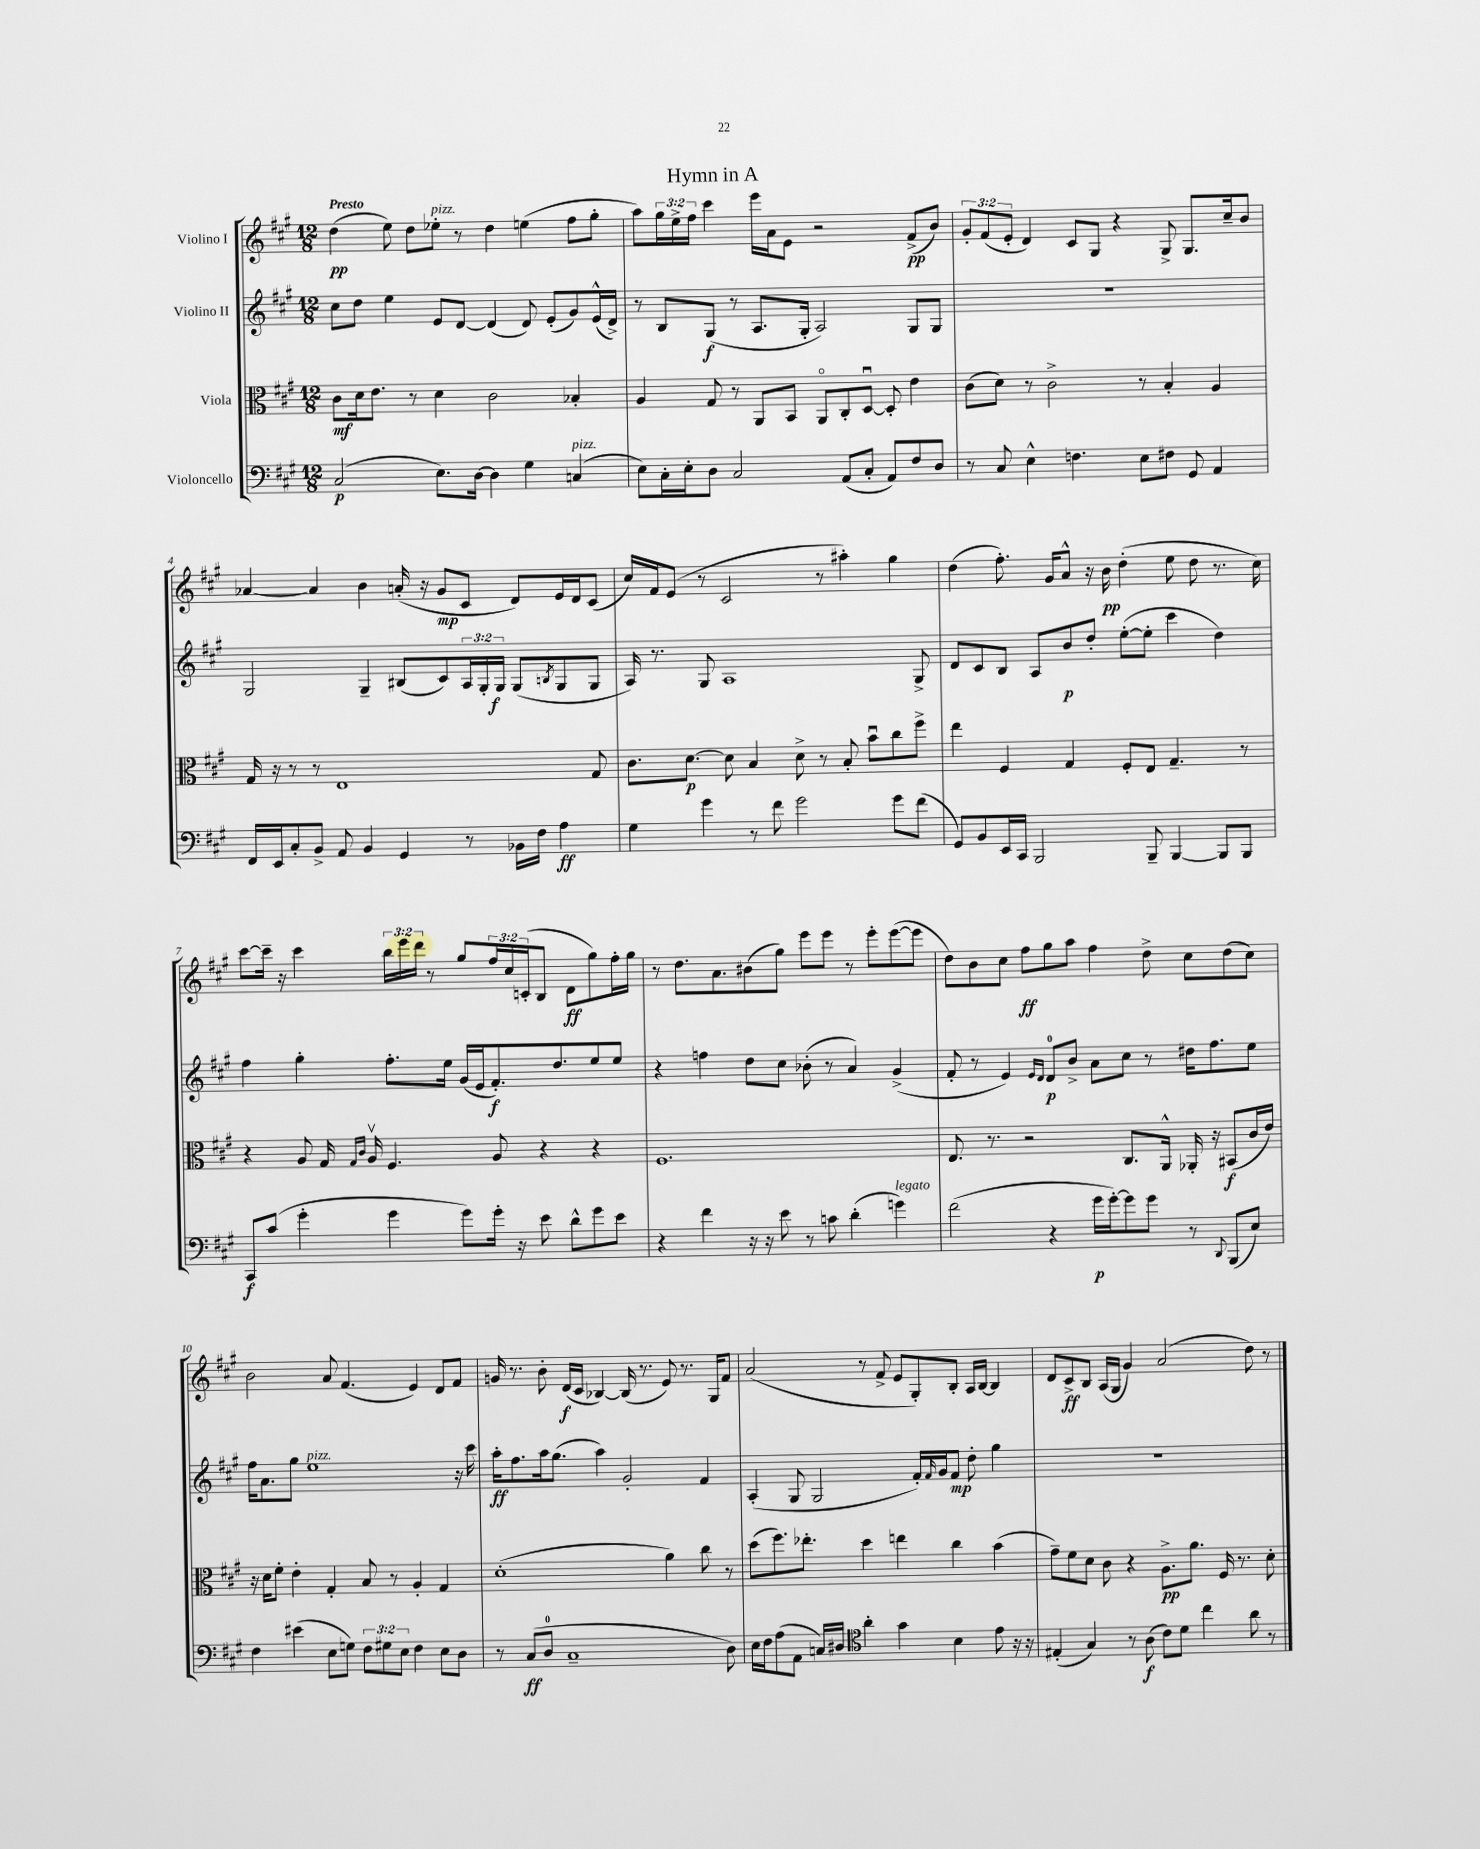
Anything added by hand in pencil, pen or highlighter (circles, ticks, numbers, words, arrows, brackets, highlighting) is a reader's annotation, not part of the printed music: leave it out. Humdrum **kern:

**kern	**kern	**kern	**kern
*staff4	*staff3	*staff2	*staff1
*clefF4	*clefC3	*clefG2	*clefG2
*k[f#c#g#]	*k[f#c#g#]	*k[f#c#g#]	*k[f#c#g#]
*M12/8	*M12/8	*M12/8	*M12/8
(2C#	8c#	8cc#	(4dd
.	16d	8dd	.
.	8.e	.	.
.	.	4ee	8ee)
.	8r	.	8dd
8.E)	4d	8e	8ee-'
.	.	[8d	8r
[16D	.	.	.
4D]	2c#	(4d]	4dd
4G#	.	8d)	(4ee
.	.	(8e'	.
(4C	4B-'	8g#)	8ff#
.	.	(16e^^	8gg#'
.	.	16d^)	.
=	=	=	=
8E)	4A	8r	8aa)
16C#'	.	8B	24gg#
.	.	.	24ee^
16E'	.	.	.
.	.	.	24ff#
8D	8G#	(8G#	4ccc#
2C#	8r	8r	.
.	8AA	8.A	16eee
.	.	.	16a
.	8BB	.	8e
.	.	16G#'	.
.	8AAo	2A)	2r
(8AA	8C#'	.	.
8C#'	[8Du	.	.
8AA)	8D']	.	.
8F#	4e	8G#	(8f#^
8D	.	8G#	8b)
=	=	=	=
8r	(8c#	1.r	12g#'
.	.	.	(12f#
8C#	8d)	.	.
.	.	.	12e'
4E^^	8r	.	4d)
.	2c#^	.	.
4.F	.	.	8c#
.	.	.	8G#
.	.	.	4r
8E	8r	.	.
8F#	4B'	.	8G#^
8GG#	.	.	8.G#
4AA	4A	.	.
.	.	.	16cc#~
.	.	.	8b
=	=	=	=
16FF#	16G#	2G#	[4a-
16EE	16r	.	.
8C#'	8r	.	.
8BB^	8r	.	4a-]
8AA	1E	.	.
4BB	.	4G#~	4b
4GG#	.	(8B#	(16a'
.	.	.	16r
.	.	8c#)	8g#
8r	.	24A	8c#
.	.	24G#'	.
.	.	24G#	.
16BB-	.	(8G#	8d)
16F#	.	.	.
.	.	8qB	.
4A	.	8G#	16e
.	.	.	16d
.	8G#	8G#	(8c#
=	=	=	=
4G#	8.c#	16A)	16cc#)
.	.	8.r	16f#
.	.	.	(8e
.	[8.d	.	.
4g#	.	8G#	8r
.	8d]	1A	2c#
8r	4B	.	.
8f#	.	.	.
2g#	8d^	.	.
.	8r	.	8r
.	8B'	.	4aa#')
.	8bu	.	.
8g#	8cc#	.	4gg#
(8f#	8ff#^	8G#^	.
=	=	=	=
8GG#)	4ee	8d	(4dd
8BB	.	8c#	.
16EE	4F#	8B	8.ff#')
16CC#	.	.	.
2BBB	.	8A	.
.	.	.	16g#
.	4G#	8b	8a^^
.	.	8dd'	16r
.	.	.	16b
.	8F#'	([8ee'	(4dd'
8BBB~	8E	8ee']	.
[4BBB	4.G#~	4ccc#	8ee
.	.	.	8dd
8BBB]	.	4dd)	8.r
8BBB	8r	.	.
.	.	.	16cc#)
=	=	=	=
8CC#	4r	4ff#	[8ccc#
(8c#	.	.	16ccc#~]
.	.	.	16r
4g#'	8A	4gg#'	4ccc#
.	16G#	.	.
.	16qqG#	.	.
.	16qqc#	.	.
.	16Av	.	.
4g#	4.F#	8.ff#'	24bb
.	.	.	24eee
.	.	.	24ddd
.	.	.	8r
.	.	16ee	.
8g#)	.	(16g#	8gg#
.	.	16e	.
16g#'	8A	8.f#')	24ff#
.	.	.	24cc#
16r	.	.	.
.	.	.	(24c'
8e	4r	.	8B
.	.	8.dd	.
8d^^	.	.	8d
8g#	4r	8ee	8gg#)
8e	.	8ee	16ff#'
.	.	.	16gg#
=	=	=	=
4r	1.F#	4r	8r
.	.	.	8.dd
4f#	.	4ff	.
.	.	.	8.a
16r	.	8dd	(8b#
16r	.	.	.
8e	.	8cc#	8gg#)
8r	.	(8b-'	8eee
8c	.	8r	8eee
(4d'	.	4a)	8r
.	.	.	8eee'
4g)	.	(4g#^	([8eee
.	.	.	8eee]
=	=	=	=
(2f#	8.E	8f#'	8dd)
.	.	8r	8b
.	8.r	.	.
.	.	4e)	8cc#
.	2r	.	8ff#
.	.	16qqe	.
.	.	16qqd	.
4r	.	8d	8gg#
.	.	8b^	8aa
16g#	.	8a	4ff#
[16g#')	.	.	.
8g#]	8.C#	8cc#	.
8g#	.	8r	8dd^
.	16AA^^	.	.
8r	16AA-'	16dd#	8cc#
.	16r	8.ff#	.
8qqDD	.	.	.
(8BBB	(8BB#	.	(8dd
8E)	16c#	8ee	8cc#)
.	16e)	.	.
=	=	=	=
4F#	16r	16ff#	2b
.	16d	8.a	.
.	8f#'	.	.
(4e#	4e'	8gg#	.
.	.	1ee	.
8E	4G#'	.	8a
8G)	.	.	(4.f#
12F#	8B	.	.
12G#	.	.	.
.	8r	.	.
12E	.	.	.
4F#	4A'	.	4e)
8E	4G#	.	8d
8D	.	16r	8f#
.	.	16ccc#	.
=	=	=	=
8r	(1d'	16aa'	16g
.	.	8.ff#	8.r
(8C#	.	.	.
8D	.	16aa	8b'
.	.	(8.gg#	.
1C#~	.	.	(16d
.	.	.	16c#
.	.	4aa)	[4B-)
.	.	2g#'	(16B-]
.	.	.	8.r
.	4a)	.	8e)
.	.	.	8.r
.	8cc#	4f#	.
.	.	.	16G#
8D)	8r	.	8f#
=	=	=	=
16E	(8dd	(4A'	(2a
16F#	.	.	.
(8A	8.ff#)	.	.
8AA	.	8G#	.
.	8.ee-'	.	.
16C)	.	2G#	.
16D#	.	.	.
*clefC4	*	*	*
4a'	4dd	.	8r
.	.	.	8f#^
4g#	4ee	.	8e
.	.	16f#')	8G#')
.	.	16qqf#	.
.	.	16g#	.
4B	4cc#	8f#	8B'
.	.	8dd'	16A
.	.	.	[16B
8e	(4b	4gg#	4B]
16r	.	.	.
16r	.	.	.
=	=	=	=
(4E#'	8g#~)	1.r	8d
.	8f#	.	8c#^
4G#)	8d	.	8B
.	8c#	.	(16A
.	.	.	16G#
8r	4r	.	4g#)
(8A	.	.	.
8c#)	8.A^	.	(2a
8d	.	.	.
.	8.a	.	.
4cc#	.	.	.
.	16F#	.	.
.	8.r	.	.
8a	.	.	8dd)
8r	8d'	.	8r
==	==	==	==
*-	*-	*-	*-
